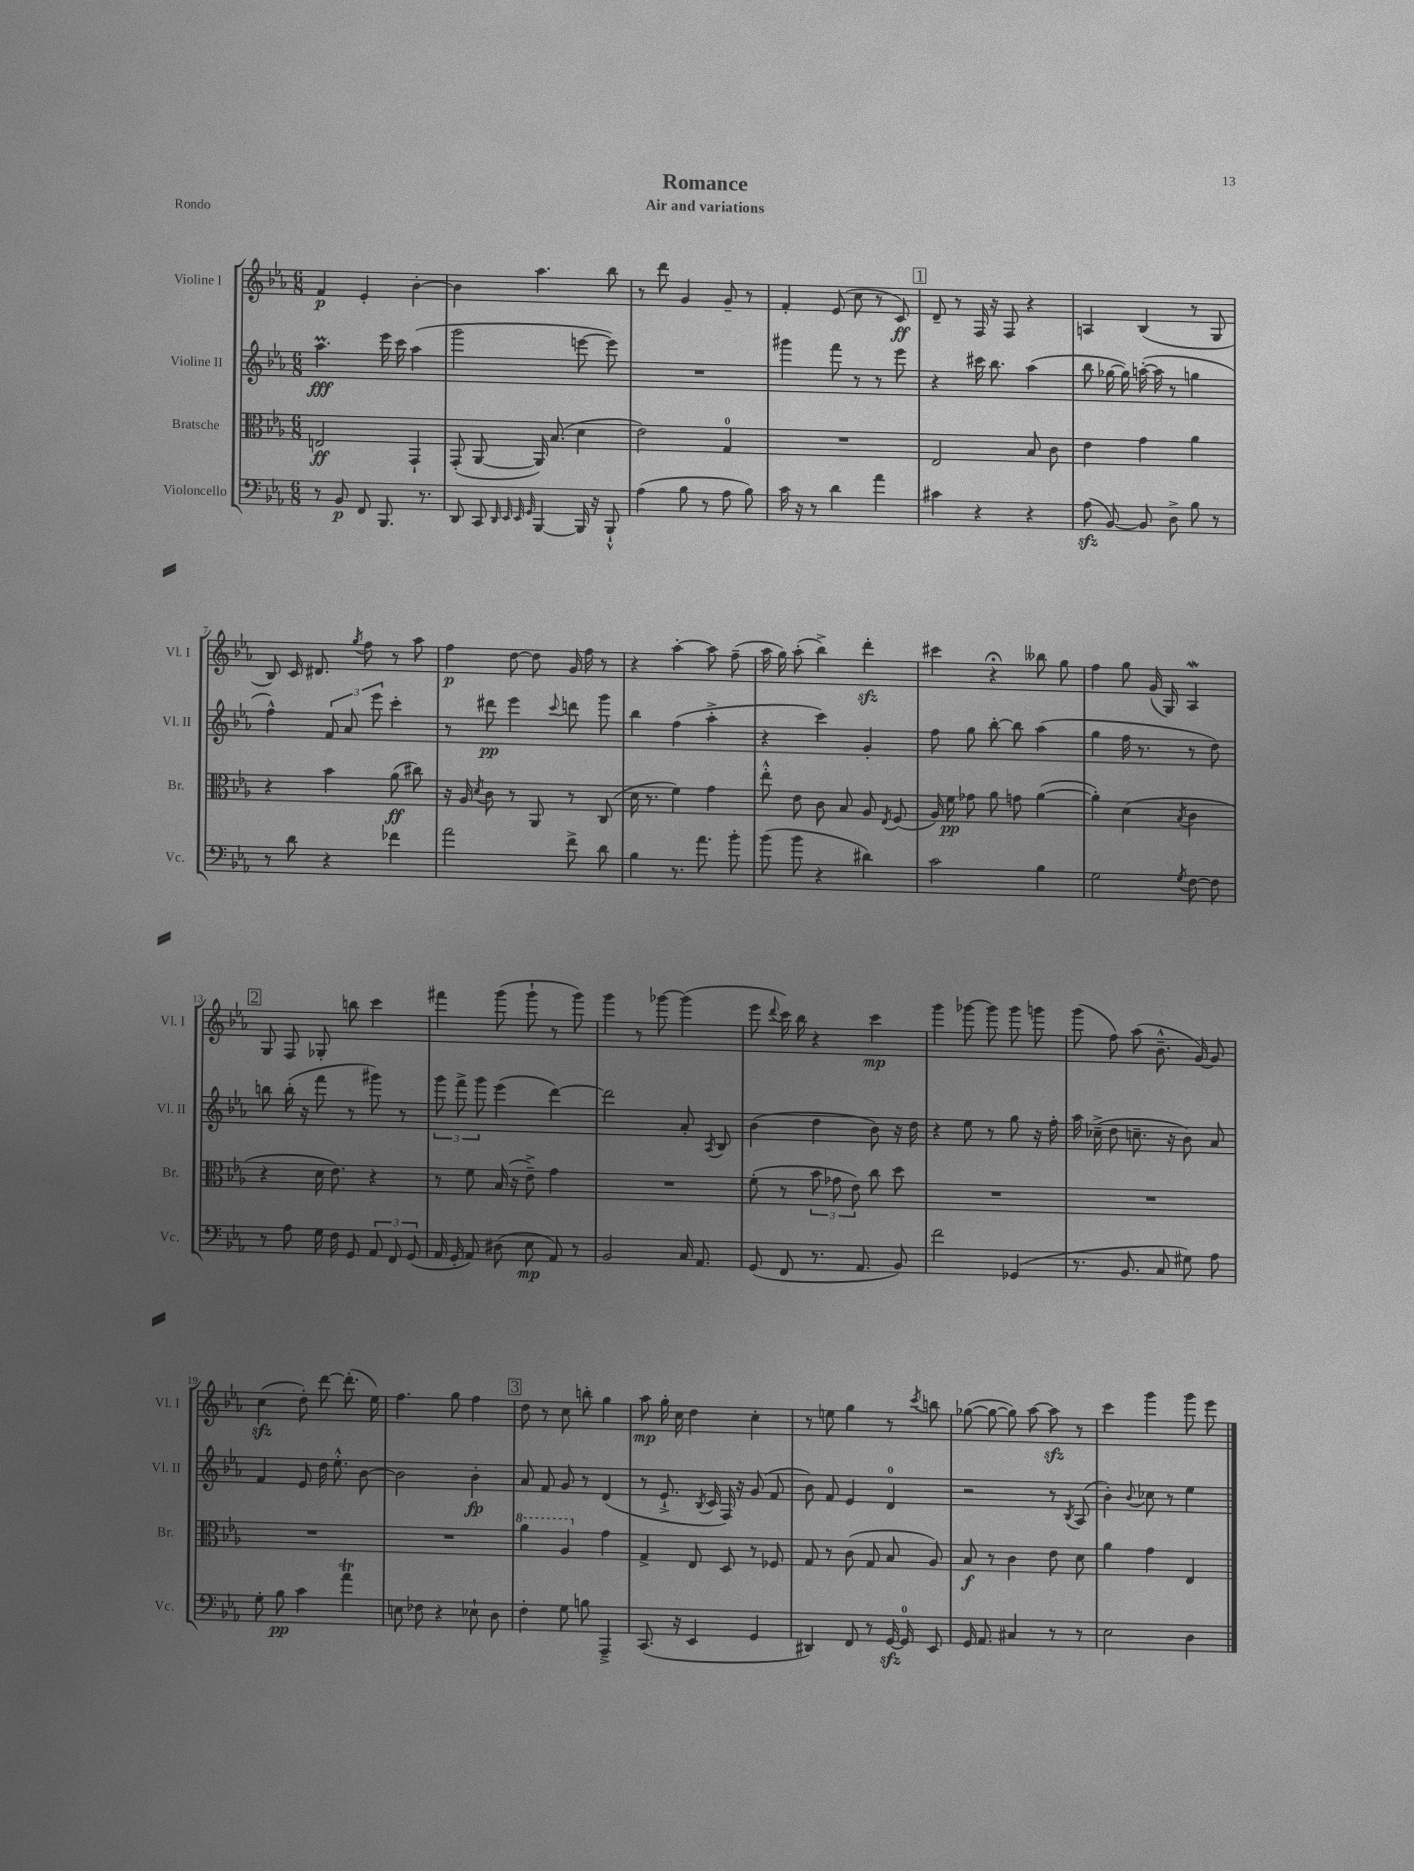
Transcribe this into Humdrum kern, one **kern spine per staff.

**kern	**dynam	**kern	**dynam	**kern	**dynam	**kern	**dynam
*part4	*part4	*part3	*part3	*part2	*part2	*part1	*part1
*staff4	*staff4	*staff3	*staff3	*staff2	*staff2	*staff1	*staff1
*I"Violoncello	*	*I"Bratsche	*	*I"Violine II	*	*I"Violine I	*
*I'Vc.	*	*I'Br.	*	*I'Vl. II	*	*I'Vl. I	*
*clefF4	*	*clefC3	*	*clefG2	*	*clefG2	*
*k[b-e-a-]	*	*k[b-e-a-]	*	*k[b-e-a-]	*	*k[b-e-a-]	*
*M6/8	*	*M6/8	*	*M6/8	*	*M6/8	*
=1	=1	=1	=1	=1	=1	=1	=1
8r	.	2En/	ff	4.aa-M\	fff	4f/	p
8BB-/	p	.	.	.	.	.	.
8FF/	.	.	.	.	.	4e-'/	.
8.BBB-/	.	.	.	16eee-\	.	.	.
.	.	.	.	16ccc\	.	.	.
.	.	4GG`/	.	(4aa-\	.	[4b-'\	.
8.r	.	.	.	.	.	.	.
=2	=2	=2	=2	=2	=2	=2	=2
8DD/	.	(8GG'/	.	2ggg\	.	4b-\]	.
8CC/	.	[8AA-/	.	.	.	.	.
32qqDD/	.	.	.	.	.	.	.
32qqEE-/	.	.	.	.	.	.	.
32qqEE-/	.	.	.	.	.	.	.
32qqGG/	.	.	.	.	.	.	.
[4BBB-/	.	16AA-/])	.	.	.	4.aa-\	.
.	.	(8.B-/	.	.	.	.	.
16BBB-/]	.	4d\	.	[8eeen\	.	.	.
16r	.	.	.	.	.	.	.
8BBB-`^^/	.	.	.	8eee\])	.	8bb-\	.
=3	=3	=3	=3	=3	=3	=3	=3
(4A-\	.	2e-\)	.	2.r	.	8r	.
.	.	.	.	.	.	8ddd\	.
8B-\	.	.	.	.	.	4g/	.
8r	.	.	.	.	.	.	.
8A-\	.	4G/	.	.	.	8g~/	.
8B-\)	.	.	.	.	.	8r	.
=4	=4	=4	=4	=4	=4	=4	=4
16c\	.	2.r	.	4ggg#X\	.	4f'/	.
16r	.	.	.	.	.	.	.
8r	.	.	.	.	.	.	.
4d\	.	.	.	8fff\	.	(8e-/	.
.	.	.	.	8r	.	8cc\	.
4a-\	.	.	.	8r	.	8r	.
.	.	.	.	8eee-\	.	8c/)	ff
!!LO:REH:place=s1:t=1
=5	=5	=5	=5	=5	=5	=5	=5
4c#X\	.	2E-/	.	4r	.	8d~/	.
.	.	.	.	.	.	8r	.
4r	.	.	.	16ccc#X\	.	16F/	.
.	.	.	.	8.bb-\	.	16r	.
.	.	.	.	.	.	8F/	.
4r	.	8B-/	.	(4aa-\	.	4r	.
.	.	8c\	.	.	.	.	.
=6	=6	=6	=6	=6	=6	=6	=6
(8A-zz\	.	4e-\	.	8bb-\	.	4An/	.
[8BB-/)	.	.	.	[16gg-X\	.	.	.
.	.	.	.	16gg-\])	.	.	.
8BB-/]	.	4g\	.	([16aan'\	.	(4B-/	.
.	.	.	.	16aa\]	.	.	.
8D^\	.	.	.	8r	.	.	.
8B-\	.	4a-\	.	4ggn\	.	8r	.
8r	.	.	.	.	.	8G/	.
!!LO:LB:g=z
=7	=7	=7	=7	=7	=7	=7	=7
8r	.	4r	.	4ff^^\)	.	8B-/)	.
8d\	.	.	.	.	.	16c/	.
.	.	.	.	.	.	8.d#X/	.
4r	.	4b-\	.	12f/	.	.	.
.	.	.	.	12a-/	.	.	.
.	.	.	.	.	.	8qgg/	.
.	.	.	.	.	.	8ff\	.
.	.	.	.	12eee-\	.	.	.
4f-X\	.	(8a-\	ff	4ccc'\	.	8r	.
.	.	8cc#X\)	.	.	.	8aa-\	.
=8	=8	=8	=8	=8	=8	=8	=8
2a-\	.	16r	.	8r	.	4ff\	p
.	.	16A-/	.	.	.	.	.
.	.	8qd/	.	.	.	.	.
.	.	8c\	.	8ddd#X\	pp	.	.
.	.	8r	.	4eee-\	.	[8dd\	.
.	.	8AA-/	.	.	.	8dd\]	.
.	.	.	.	8qqccc/	.	.	.
8f^\	.	8r	.	8dddn\	.	16g/	.
.	.	.	.	.	.	16ff\	.
8d\	.	(8C/	.	8ggg\	.	8r	.
=9	=9	=9	=9	=9	=9	=9	=9
4B-\	.	16d\	.	4bb-\	.	4r	.
.	.	8.r	.	.	.	.	.
8.r	.	4f\)	.	(4ff\	.	[4aa-'\	.
8.a-\	.	.	.	.	.	.	.
.	.	4g\	.	4aa-'^\	.	8aa-\]	.
8b-'\	.	.	.	.	.	(8ff~\	.
=10	=10	=10	=10	=10	=10	=10	=10
(8b-\	.	8ee-'^^\	.	4r	.	16aa-\	.
.	.	.	.	.	.	16gg\)	.
8b-\	.	8e-\	.	.	.	(8aa-'\	.
4r	.	8c\	.	4ccc\)	.	4bb-^\)	.
.	.	8B-/	.	.	.	.	.
4d#X\)	.	8A-/	.	4g'/	.	4dddzz'\	.
.	.	8qE-/	.	.	.	.	.
.	.	(8F/	.	.	.	.	.
=11	=11	=11	=11	=11	=11	=11	=11
2c\	.	16A-/)	.	8ff\	.	4ccc#X\	.
.	.	16f\	pp	.	.	.	.
.	.	8g-X\	.	8gg\	.	.	.
.	.	8a-\	.	[8bb-'\	.	4r;<	.
.	.	8gn\	.	8bb-\]	.	.	.
4B-\	.	([4a-\	.	(4aa-\	.	8bb--X\	.
.	.	.	.	.	.	8gg\	.
=12	=12	=12	=12	=12	=12	=12	=12
2G\	.	4a-'\])	.	4gg\	.	4ff\	.
.	.	(4d\	.	16ff\	.	8gg\	.
.	.	.	.	8.r	.	.	.
.	.	.	.	.	.	(16g/	.
.	.	.	.	.	.	16G/)	.
8qG/	.	8qB-/	.	.	.	.	.
[8F\	.	4c\	.	8r	.	4A-w/	.
8F\]	.	.	.	8dd\)	.	.	.
!!LO:LB:g=z
!!LO:REH:place=s1:t=2
=13	=13	=13	=13	=13	=13	=13	=13
8r	.	4r	.	8bbn\	.	8G/	.
8A-\	.	.	.	(16bb'\	.	8F/	.
.	.	.	.	16r	.	.	.
16G\	.	16d\	.	8fff\	.	8G-X'/	.
16F\	.	8.e-\)	.	.	.	.	.
8GG/	.	.	.	8r	.	8bbn\	.
12AA-/	.	4r	.	8ggg#X\)	.	4ccc\	.
12FF/	.	.	.	.	.	.	.
.	.	.	.	8r	.	.	.
(12GG/	.	.	.	.	.	.	.
=14	=14	=14	=14	=14	=14	=14	=14
16AA-/	.	8r	.	12ggg\	.	4fff#X\	.
16GG'/	.	.	.	.	.	.	.
.	.	.	.	12fff^\	.	.	.
8AA-/)	.	8f\	.	.	.	.	.
.	.	.	.	12ggg\	.	.	.
(8D#X\	.	(16B-/	.	(4eee-\	.	(8ggg\	.
.	.	16r	.	.	.	.	.
8E-\	mp	8e-~^\)	.	.	.	8ggg`\	.
8AA-/)	.	4g\	.	[4ddd\)	.	8r	.
8r	.	.	.	.	.	8ggg\)	.
=15	=15	=15	=15	=15	=15	=15	=15
2BB-/	.	2.r	.	2ddd\]	.	4ggg\	.
.	.	.	.	.	.	8r	.
.	.	.	.	.	.	[8ggg-X\	.
16C/	.	.	.	8a-'/	.	(4ggg-\]	.
8.AA-/	.	.	.	.	.	.	.
.	.	.	.	8qA-/	.	.	.
.	.	.	.	8B-/	.	.	.
=16	=16	=16	=16	=16	=16	=16	=16
(8GG/	.	(8f'\	.	(4b-\	.	8eee-\	.
.	.	.	.	.	.	8qqddd/	.
8FF/	.	8r	.	.	.	16ccc\)	.
.	.	.	.	.	.	16bb-\	.
8.r	.	12b-\	.	4dd\	.	4r	.
.	.	12g-X\	.	.	.	.	.
.	.	12e-\)	.	.	.	.	.
8.AA-/	.	.	.	.	.	.	.
.	.	8cc\	.	8b-\)	.	4ccc\	mp
8BB-/)	.	8dd\	.	16r	.	.	.
.	.	.	.	16dd\	.	.	.
=17	=17	=17	=17	=17	=17	=17	=17
2f\	.	2.r	.	4r	.	4ggg\	.
.	.	.	.	8ee-\	.	[8ggg-X\	.
.	.	.	.	8r	.	8ggg-\]	.
(4GG-X/	.	.	.	8gg\	.	8ggg-\	.
.	.	.	.	16r	.	8gggn\	.
.	.	.	.	16ff'\	.	.	.
=18	=18	=18	=18	=18	=18	=18	=18
8.r	.	2.r	.	16aa-\	.	(8ggg\	.
.	.	.	.	(16cc-X~^\	.	.	.
.	.	.	.	8dd\	.	8ff\)	.
8.BB-/	.	.	.	.	.	.	.
.	.	.	.	8.ccn~\	.	(8aa-\	.
8C/	.	.	.	.	.	8.b-~^^\	.
.	.	.	.	16r	.	.	.
8G#X\)	.	.	.	8b-\)	.	.	.
.	.	.	.	.	.	[16g/)	.
8A-\	.	.	.	8a-/	.	8g/]	.
!!LO:LB:g=z
=19	=19	=19	=19	=19	=19	=19	=19
8G'\	.	2.r	.	4f/	.	(4cczz\	.
8B-\	pp	.	.	.	.	.	.
4c\	.	.	.	8e-/	.	8dd'\)	.
.	.	.	.	16dd\	.	[8ddd\	.
.	.	.	.	8.ee-'^^\	.	.	.
4a-T\	.	.	.	.	.	(8.ddd'\]	.
.	.	.	.	[8b-\	.	.	.
.	.	.	.	.	.	16ee-\)	.
=20	=20	=20	=20	=20	=20	=20	=20
8En\	.	2.r	.	2b-\]	.	4.ff\	.
8F-X\	.	.	.	.	.	.	.
4r	.	.	.	.	.	.	.
.	.	.	.	.	.	8gg\	.
8E-X`\	.	.	.	4b-'\	fp	4ff\	.
8D\	.	.	.	.	.	.	.
!!LO:REH:place=s1:t=3
=21	=21	=21	=21	=21	=21	=21	=21
*	*	*8va	*	*	*	*	*
4F'\	.	4aa-\	.	8a-/	.	8dd\	.
.	.	.	.	8f/	.	8r	.
8G\	.	4a-/	.	8g/	.	8cc\	.
8Bn\	.	.	.	8r	.	8bbn'\	.
*	*	*X8va	*	*	*	*	*
4AAA-~^/	.	4g\	.	(4d/	.	4gg\	.
=22	=22	=22	=22	=22	=22	=22	=22
(8.CC/	.	4G^/	.	8r	.	8aa-\	mp
.	.	.	.	8.e-`^/	.	16gg'\	.
16r	.	.	.	.	.	16cc\	.
4EE-/	.	8E-/	.	.	.	4dd\	.
.	.	.	.	8qB-/	.	.	.
.	.	.	.	16c/	.	.	.
.	.	8D/	.	16F/)	.	.	.
.	.	.	.	16r	.	.	.
4GG/	.	8r	.	(8g/	.	4cc'\	.
.	.	8F-X/	.	8f/	.	.	.
=23	=23	=23	=23	=23	=23	=23	=23
4DD#X/)	.	8G/	.	8b-\)	.	8r	.
.	.	8r	.	8f/	.	8een\	.
8FF/	.	(8c\	.	4e-/	.	4gg\	.
8r	.	8G/	.	.	.	.	.
[16GGzz/	.	8B-/	.	4d/	.	8r	.
16GG/]	.	.	.	.	.	.	.
.	.	.	.	.	.	8qccc/	.
8EE-/	.	8A-/)	.	.	.	8bbn\	.
=24	=24	=24	=24	=24	=24	=24	=24
16GG/	.	8B-/	f	2r	.	([8gg-X\	.
8.AA-/	.	.	.	.	.	.	.
.	.	8r	.	.	.	8gg-\_	.
4C#X/	.	4c\	.	.	.	8gg-\])	.
.	.	.	.	.	.	[8aa-\	.
8r	.	8e-\	.	8r	.	8aa-zz\]	.
.	.	.	.	8qB-/	.	.	.
8r	.	8d\	.	(8A-/	.	8r	.
=25	=25	=25	=25	=25	=25	=25	=25
2E-\	.	4a-\	.	4b-'\)	.	4ccc\	.
.	.	.	.	8qqb-/	.	.	.
.	.	4g\	.	8cc-X\	.	4ggg\	.
.	.	.	.	8r	.	.	.
4D\	.	4E-/	.	4ee-\	.	8ggg\	.
.	.	.	.	.	.	8eee-\	.
==	==	==	==	==	==	==	==
*-	*-	*-	*-	*-	*-	*-	*-
